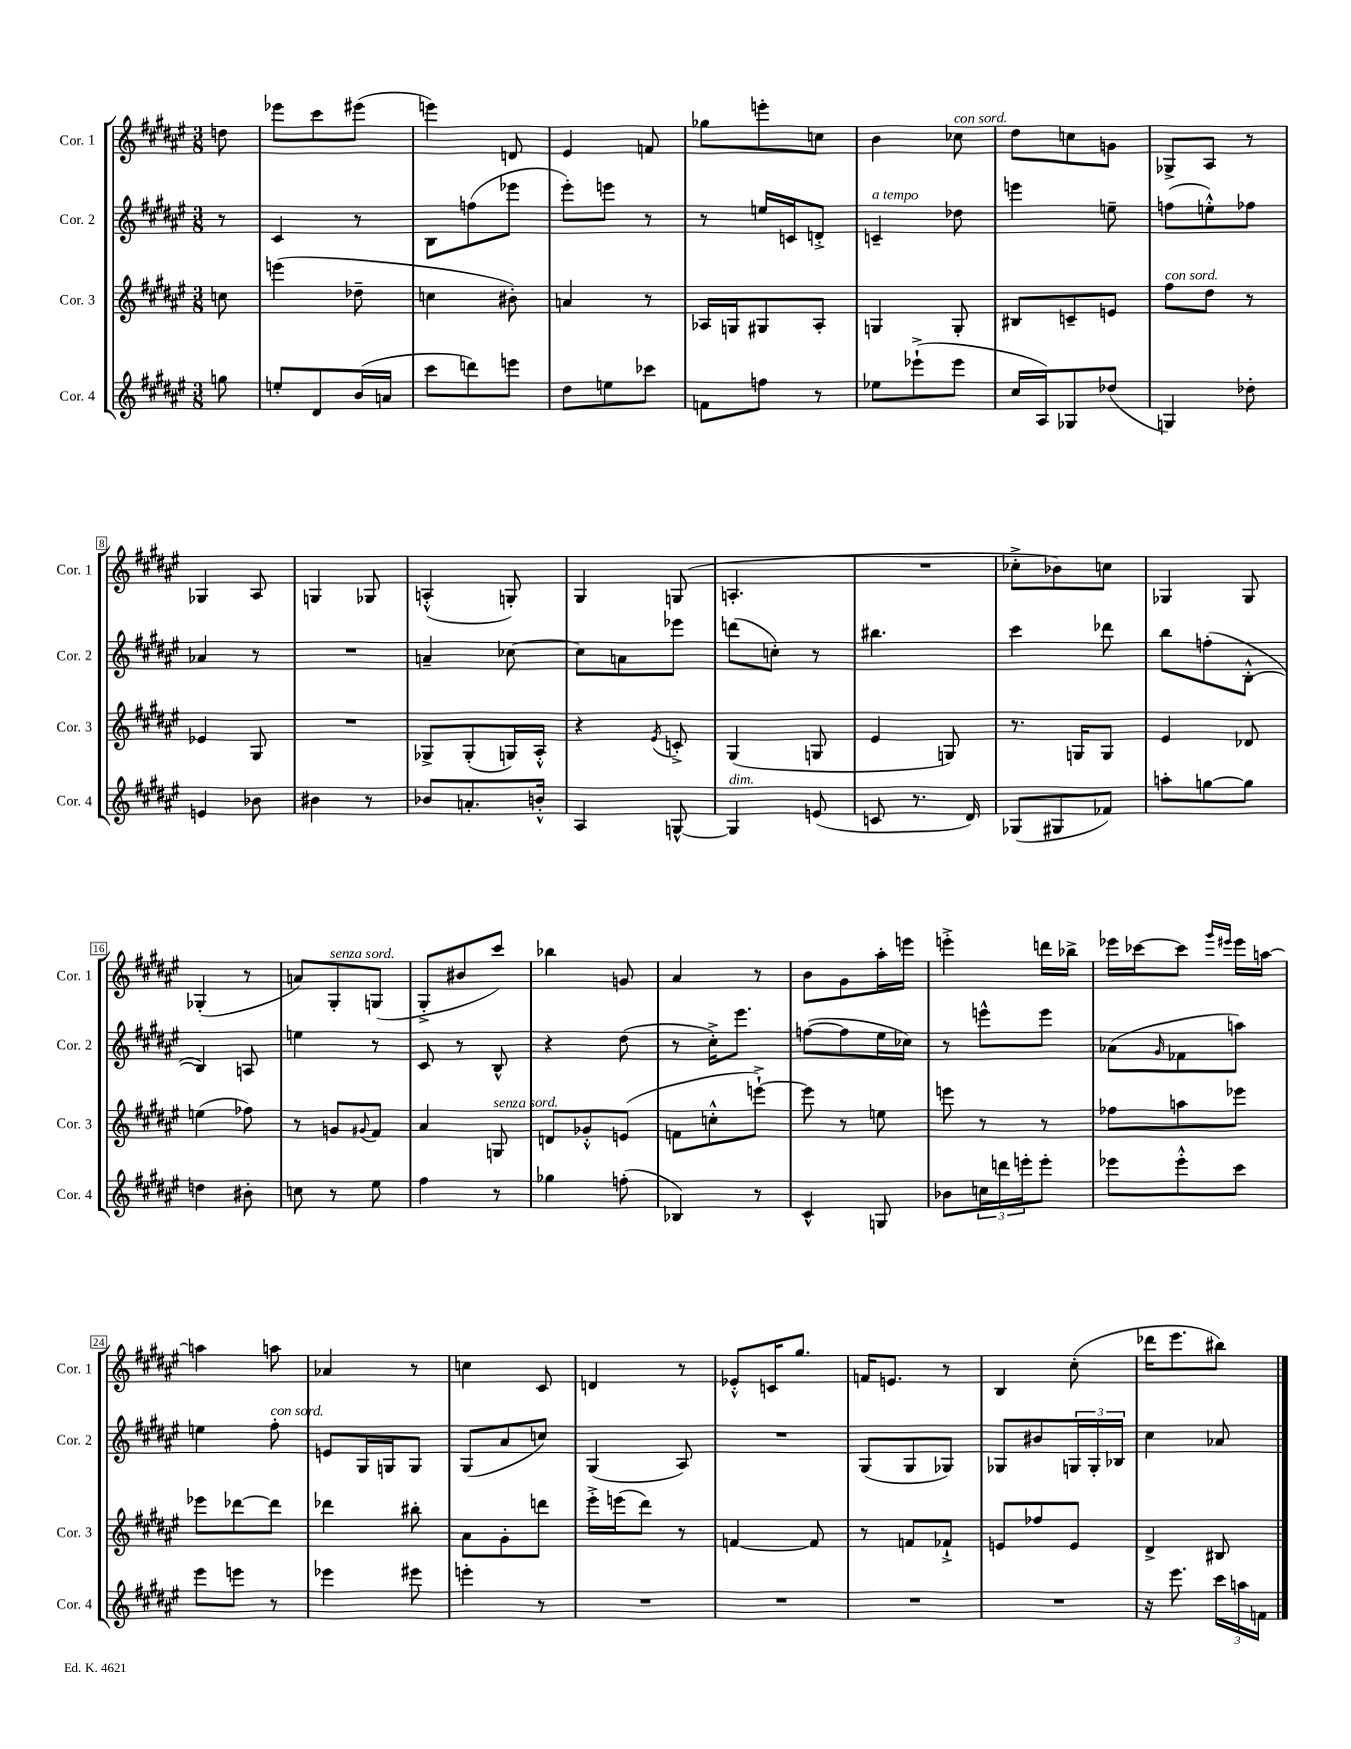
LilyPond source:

<<
\new StaffGroup <<
\new Staff = "s0" \with { instrumentName = "Cor. 1" shortInstrumentName = "Cor. 1" } {
    \clef treble \key fis \major \numericTimeSignature \time 3/8 \partial 8
    d''8 |
    ees'''8 cis'''8 eis'''8( |
    e'''4) d'8 |
    eis'4 f'8 |
    ges''8 e'''8-. c''8 |
    b'4 ces''8^\markup { \italic "con sord." } |
    dis''8 c''8 g'8 |
    ges8-> ais8 r8 |
    ges4 ais8 |
    g4 ges8 |
    a4-.-^( g8-.) |
    gis4 g8( |
    a4.-. |
    R4. |
    ces''8-.-> bes'8) c''8 |
    ges4 ges8 |
    ges4-.( r8 |
    a'8) gis8-.^\markup { \italic "senza sord." } g8( |
    gis8-.-> bis'8 cis'''8) |
    bes''4 g'8 |
    ais'4 r8 |
    b'8 gis'8 ais''16-. e'''16 |
    e'''4-.-> d'''16 bes''16-> |
    ees'''16 ces'''16~ ces'''8 \grace { gis'''16 eis'''16 } eis'''16 a''16~ |
    a''4 a''8 |
    aes'4 r8 |
    c''4 cis'8 |
    d'4 r8 |
    ees'8-.-^ c'16 gis''8. |
    f'16 e'8. r8 |
    b4 cis''8-.( |
    des'''16 eis'''8. bis''8) \bar "|." |
}
\new Staff = "s1" \with { instrumentName = "Cor. 2" shortInstrumentName = "Cor. 2" } {
    \clef treble \key fis \major \numericTimeSignature \time 3/8 \partial 8
    r8 |
    cis'4 r8 |
    b8 f''8( ees'''8 |
    eis'''8-.) e'''8 r8 |
    r8 e''16 c'16 d'8-.-> |
    c'4--^\markup { \italic "a tempo" } des''8 |
    e'''4 e''8-- |
    f''8( e''8-.-^) fes''8 |
    aes'4 r8 |
    R4. |
    a'4-- ces''8~ |
    ces''8 a'8 ees'''8 |
    d'''8( c''8-.) r8 |
    bis''4. |
    cis'''4 des'''8 |
    b''8 f''8-.( b8~-.-^ |
    b4) a8 |
    e''4 r8 |
    cis'8 r8 b8-^ |
    r4 dis''8( |
    r8 cis''16-.->) eis'''8. |
    f''8~( f''8 eis''16 ces''16) |
    r8 e'''8-^ e'''8 |
    aes'8( \grace { gis'16 } fes'8 a''8) |
    e''4 fis''8-.^\markup { \italic "con sord." } |
    e'8 gis16 g16 g8 |
    gis8( ais'8 c''8) |
    gis4( ais8) |
    R4. |
    gis8( gis8 ges8) |
    ges8 bis'8 \tuplet 3/2 { g16 g16-. bes16 } |
    cis''4 aes'8 \bar "|." |
}
\new Staff = "s2" \with { instrumentName = "Cor. 3" shortInstrumentName = "Cor. 3" } {
    \clef treble \key fis \major \numericTimeSignature \time 3/8 \partial 8
    c''8 |
    e'''4( des''8-- |
    c''4 bis'8-.) |
    a'4 r8 |
    aes16 g16 gis8 aes8-. |
    g4 g8-. |
    bis8 c'8-- e'8 |
    fis''8^\markup { \italic "con sord." } dis''8 r8 |
    ees'4 gis8 |
    R4. |
    ges8-> ges8-.( g16) ais16-.-^ |
    r4 \acciaccatura { eis'8 } c'8-.-> |
    gis4( g8 |
    eis'4 g8) |
    r8. g16 g8 |
    eis'4 des'8 |
    e''4( fes''8) |
    r8 g'8 \appoggiatura { gis'8 } fis'8 |
    ais'4 g8^\markup { \italic "senza sord." } |
    d'8 ges'8-.-^ e'8( |
    f'8 c''8-.-^ e'''8~-!->) |
    e'''8 r8 e''8 |
    e'''8 r8 r8 |
    fes''8 a''8 ees'''8 |
    ees'''8 des'''8~ des'''8 |
    des'''4 bis''8-. |
    ais'8 gis'8-. d'''8 |
    eis'''16-.-> e'''16( dis'''8) r8 |
    f'4~ f'8 |
    r8 f'8 fes'8-!-> |
    e'8 fes''8 e'8 |
    dis'4-> bis8 \bar "|." |
}
\new Staff = "s3" \with { instrumentName = "Cor. 4" shortInstrumentName = "Cor. 4" } {
    \clef treble \key fis \major \numericTimeSignature \time 3/8 \partial 8
    g''8 |
    e''8-. dis'8 b'16( a'16 |
    cis'''8 d'''8) e'''8 |
    dis''8 e''8 ces'''8 |
    f'8 f''8 r8 |
    ees''8 ees'''8-!->( ees'''8 |
    cis''16 ais16) ges8 des''8( |
    g4) des''8-. |
    e'4 bes'8 |
    bis'4 r8 |
    bes'8 a'8.-. b'16-.-^ |
    ais4 g8~-^ |
    g4^\markup { \italic "dim." } e'8( |
    c'8 r8. dis'16) |
    ges8( gis8 fes'8) |
    a''8-. g''8~ g''8 |
    d''4 bis'8-. |
    c''8 r8 eis''8 |
    fis''4 r8 |
    ges''4 f''8-.( |
    bes4) r8 |
    cis'4-^ g8 |
    bes'8 \tuplet 3/2 { c''16 d'''16 e'''16-. } e'''8-. |
    ees'''8 ees'''8-.-^ cis'''8 |
    eis'''8 e'''8 r8 |
    ees'''4 eis'''8 |
    e'''4-. r8 |
    R4. |
    R4. |
    R4. |
    R4. |
    r16 eis'''8. \tuplet 3/2 { cis'''16 a''16 f'16 } \bar "|." |
}
>>
>>
\layout { \context { \Score \override BarNumber.stencil = #(make-stencil-boxer 0.1 0.3 ly:text-interface::print) } }
